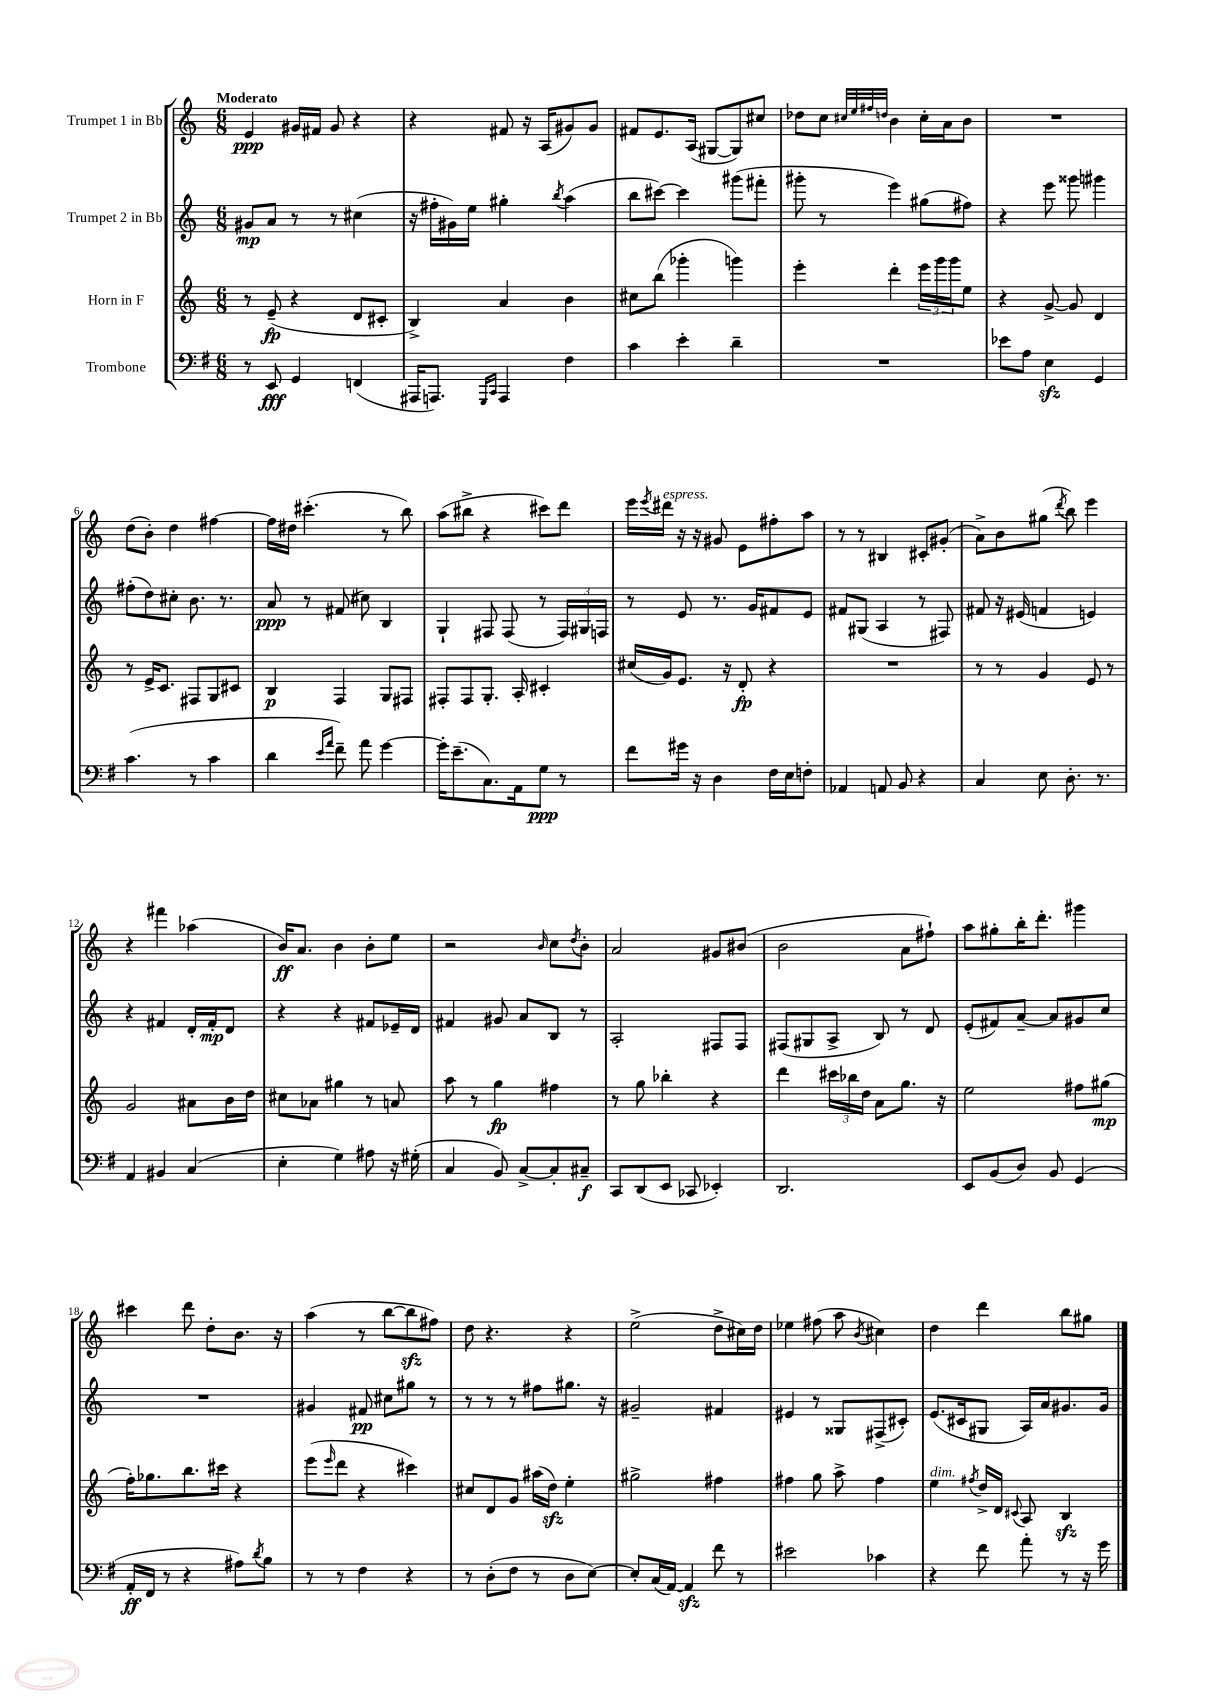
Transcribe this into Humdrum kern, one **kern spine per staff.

**kern	**dynam	**kern	**dynam	**kern	**dynam	**kern	**dynam
*part4	*part4	*part3	*part3	*part2	*part2	*part1	*part1
*staff4	*staff4	*staff3	*staff3	*staff2	*staff2	*staff1	*staff1
*I"Trombone	*	*I"Horn in F	*	*I"Trumpet 2 in Bb	*	*I"Trumpet 1 in Bb	*
*clefF4	*	*clefG2	*	*clefG2	*	*clefG2	*
*k[f#]	*	*k[]	*	*k[]	*	*k[]	*
*M6/8	*	*M6/8	*	*M6/8	*	*M6/8	*
=1	=1	=1	=1	=1	=1	=1	=1
!	!	!	!	!	!	!LO:TX:a:B:t=Moderato	!
8r	.	8r	.	8g#X/L	mp	4e/	ppp
8EE/	fff	(8e~/	fp	8a/J	.	.	.
4GG/	.	4r	.	8r	.	16g#X/LL	.
.	.	.	.	.	.	16f#X/JJ	.
.	.	.	.	8r	.	8g#/	.
(4FFn/	.	8d/L	.	(4cc#X\	.	4r	.
.	.	8c#X'/J	.	.	.	.	.
=2	=2	=2	=2	=2	=2	=2	=2
16AAA#X/KL	.	4B^/)	.	16r	.	4r	.
8.AAAn/J)	.	.	.	16ff#X'\LL	.	.	.
.	.	.	.	16g#X\)	.	.	.
.	.	.	.	16ee\JJ	.	.	.
16qqGGG/LL	.	.	.	.	.	.	.
16qqCC/JJ	.	.	.	.	.	.	.
4AAA/	.	4a/	.	4gg#X'\	.	8f#X/	.
.	.	.	.	.	.	16r	.
.	.	.	.	.	.	(16A/KL	.
.	.	.	.	8qbb/	.	.	.
4F#\	.	4b\	.	(4aa\	.	8g#X/)	.
.	.	.	.	.	.	8g#/J	.
=3	=3	=3	=3	=3	=3	=3	=3
4c\	.	8cc#X\L	.	8bb\L	.	8f#X/L	.
.	.	(8bb\J	.	[8ccc#X\J)	.	8.e/	.
4e'\	.	4ggg-X'\	.	4ccc#\]	.	.	.
.	.	.	.	.	.	(16A/Jk	.
.	.	.	.	.	.	[8G#X/L	.
4d~\	.	4gggn\)	.	(8ggg#X\L	.	8G#/])	.
.	.	.	.	8fff#X'\J	.	8cc#X/J	.
=4	=4	=4	=4	=4	=4	=4	=4
2.r	.	4eee'\	.	8ggg#X'\	.	8dd-X\L	.
.	.	.	.	8r	.	8cc\J	.
.	.	.	.	.	.	32qqcc#X/LLL	.
.	.	.	.	.	.	32qqee/	.
.	.	.	.	.	.	32qqff#X/	.
.	.	.	.	.	.	32qqddn/JJJ	.
.	.	4ddd'\	.	4eee\)	.	4b\	.
.	.	24eee\LL	.	(8gg#X\L	.	16cc#'\LL	.
.	.	24ggg\	.	.	.	.	.
.	.	.	.	.	.	16a\J	.
.	.	24ggg\J	.	.	.	.	.
.	.	8ee\J	.	8ff#X\J)	.	8b\J	.
=5	=5	=5	=5	=5	=5	=5	=5
8e-X\L	.	4r	.	4r	.	2.r	.
8A\J	.	.	.	.	.	.	.
4Ezz\	.	[8g^/	.	8eee\	.	.	.
.	.	8g/]	.	8ggg##X\	.	.	.
4GG/	.	4d/	.	4ggg#X\	.	.	.
!!LO:LB:g=z
=6	=6	=6	=6	=6	=6	=6	=6
(4.c\	.	8r	.	(8ff#X'\L	.	(8dd\L	.
.	.	16e^/KL	.	8dd\)	.	8b'\J)	.
.	.	8.c/J	.	.	.	.	.
.	.	.	.	8cc#X'\J	.	4dd\	.
8r	.	8F#X/L	.	8.b\	.	.	.
4c\	.	8G/	.	.	.	[4ff#X\	.
.	.	.	.	8.r	.	.	.
.	.	8c#X/J	.	.	.	.	.
=7	=7	=7	=7	=7	=7	=7	=7
4d\	.	4B/	p	8a/	ppp	16ff#\LL]	.
.	.	.	.	.	.	16dd#X\JJ	.
.	.	.	.	8r	.	(4.ccc#X'\	.
16qqe/LL	.	.	.	.	.	.	.
16qqa/JJ	.	.	.	.	.	.	.
8f#~\)	.	4F/	.	(8f#X/	.	.	.
8a\	.	.	.	8cc#X\)	.	.	.
[4g\	.	8G/L	.	4B/	.	8r	.
.	.	8F#X/J	.	.	.	8bb\)	.
=8	=8	=8	=8	=8	=8	=8	=8
16g'\KL]	.	8F#X'/L	.	4G`/	.	(8aa\L	.
(8.e~\	.	.	.	.	.	.	.
.	.	8F#/	.	.	.	8bb#X^\J	.
8.C\)	.	8.G'/J	.	8F#X/	.	4r	.
.	.	.	.	(8F#/	.	.	.
16AA\k	.	16A'/	.	.	.	.	.
8G\J	ppp	4c#X'/	.	8r	.	8ccc#X\L)	.
8r	.	.	.	24F#/LL)	.	8ddd\J	.
.	.	.	.	24G#X/	.	.	.
.	.	.	.	24Fn/JJ	.	.	.
=9	=9	=9	=9	=9	=9	=9	=9
8f#\L	.	(16cc#X/LL	.	8r	.	16eee\LL	.
.	.	.	.	.	.	8qeee/	.
!	!	!	!	!	!	!LO:TX:a:i:t=espress.	!
.	.	16g/J)	.	.	.	16ddd#X\JJ	.
16g#X\Jk	.	8.e/J	.	8e/	.	16r	.
16r	.	.	.	.	.	16r	.
4D\	.	.	.	8.r	.	8g#X/	.
.	.	16r	.	.	.	.	.
.	.	8d'/	fp	.	.	8e\L	.
.	.	.	.	16g/KL	.	.	.
16F#\LL	.	4r	.	8f#X/	.	8ff#X'\	.
16E\J	.	.	.	.	.	.	.
8Fn'\J	.	.	.	8e/J	.	8aa\J	.
=10	=10	=10	=10	=10	=10	=10	=10
4AA-X/	.	2.r	.	8f#X/L	.	8r	.
.	.	.	.	(8G#X/J	.	8r	.
8AAn/	.	.	.	4A/	.	4B#X/	.
8BB/	.	.	.	.	.	.	.
4r	.	.	.	8r	.	8c#X'/L	.
.	.	.	.	8F#X/)	.	(8g#X'/J	.
=11	=11	=11	=11	=11	=11	=11	=11
4C/	.	8r	.	8f#X/	.	8a^\L)	.
.	.	8r	.	16r	.	8b\	.
.	.	.	.	(16e#X/	.	.	.
8E\	.	4g/	.	4fn/	.	(8gg#X\J	.
.	.	.	.	.	.	8qddd/	.
8.D'\	.	.	.	.	.	8bb\)	.
.	.	8e/	.	4en/)	.	4eee\	.
8.r	.	.	.	.	.	.	.
.	.	8r	.	.	.	.	.
!!LO:LB:g=z
=12	=12	=12	=12	=12	=12	=12	=12
4AA/	.	2g/	.	4r	.	4r	.
4BB#X/	.	.	.	4f#X/	.	4fff#X\	.
(4C/	.	8a#X\L	.	16d'/LL	.	(4aa-X\	.
.	.	.	.	16f#'/J	mp	.	.
.	.	16b\L	.	8d/J	.	.	.
.	.	16dd\JJ	.	.	.	.	.
=13	=13	=13	=13	=13	=13	=13	=13
4E'\	.	8cc#X\L	.	4r	.	16b/KL)	ff
.	.	.	.	.	.	8.a/J	.
.	.	8a-X\J	.	.	.	.	.
4G\)	.	4gg#X\	.	4r	.	4b\	.
8A#X\	.	8r	.	8f#X/L	.	8b'\L	.
16r	.	8an/	.	16e-X~/L	.	8ee\J	.
(16G#X'\	.	.	.	16d/JJ	.	.	.
=14	=14	=14	=14	=14	=14	=14	=14
4C/	.	8aa\	.	4f#X/	.	2r	.
.	.	8r	.	.	.	.	.
8BB/)	.	4gg\	fp	8g#X/	.	.	.
[8C^/L	.	.	.	8a/L	.	.	.
.	.	.	.	.	.	16qqb/	.
8C'/]	.	4ff#X\	.	8B/J	.	8cc\L	.
.	.	.	.	.	.	8qdd/	.
8C#X~/J	f	.	.	8r	.	8b'\J	.
=15	=15	=15	=15	=15	=15	=15	=15
8CC/L	.	8r	.	2A'/	.	2a/	.
(8DD/	.	8gg\	.	.	.	.	.
8EE/J	.	4bb-X'\	.	.	.	.	.
8CC-X/	.	.	.	.	.	.	.
4EE-X'/)	.	4r	.	8F#X/L	.	8g#X/L	.
.	.	.	.	8F#/J	.	(8b#X/J	.
=16	=16	=16	=16	=16	=16	=16	=16
2.DD/	.	4ddd\	.	(8F#X/L	.	2b\	.
.	.	.	.	8G#X/	.	.	.
.	.	24ccc#X\LL	.	8A^/J	.	.	.
.	.	24bb-X\	.	.	.	.	.
.	.	24dd\JJ	.	.	.	.	.
.	.	8a\L	.	8B/)	.	.	.
.	.	8.gg\J	.	8r	.	8a\L	.
.	.	.	.	8d/	.	8ff#X`\J)	.
.	.	16r	.	.	.	.	.
=17	=17	=17	=17	=17	=17	=17	=17
8EE/L	.	2ee\	.	(8e'/L	.	8aa\L	.
(8BB/	.	.	.	8f#X/)	.	8gg#X'\	.
8D/J)	.	.	.	[8a~/J	.	16bb'\K	.
.	.	.	.	.	.	8.ddd'\J	.
8BB/	.	.	.	8a/L]	.	.	.
(4GG/	.	8ff#X\L	.	8g#X/	.	4ggg#X\	.
.	.	(8gg#X\J	mp	8cc/J	.	.	.
!!LO:LB:g=z
=18	=18	=18	=18	=18	=18	=18	=18
16AA'/LL	ff	16ff'\KL)	.	2.r	.	4ccc#X\	.
16FF#/JJ	.	8.gg-X\	.	.	.	.	.
8r	.	.	.	.	.	.	.
4r	.	8.bb\	.	.	.	8ddd\	.
.	.	.	.	.	.	8dd'\L	.
.	.	16ccc#X\Jk	.	.	.	.	.
8A#X\L)	.	4r	.	.	.	8.b\J	.
8qd/	.	.	.	.	.	.	.
8B\J	.	.	.	.	.	.	.
.	.	.	.	.	.	16r	.
=19	=19	=19	=19	=19	=19	=19	=19
8r	.	(8eee\L	.	4g#X/	.	(4aa\	.
.	.	16qqeee/	.	.	.	.	.
8r	.	8ddd\J	.	.	.	.	.
4F#\	.	4r	.	8f#X/	pp	8r	.
.	.	.	.	8cc#X\L	.	[8bb\L	.
4r	.	4ccc#X\)	.	8gg#X\J	.	8bbzz\]	.
.	.	.	.	8r	.	8ff#X\J)	.
=20	=20	=20	=20	=20	=20	=20	=20
8r	.	8cc#X/L	.	8r	.	8dd\	.
(8D'\L	.	8d/	.	8r	.	4.r	.
8F#\J	.	8g/J	.	8r	.	.	.
8r	.	(16aa#X\LL	.	8ff#X\L	.	.	.
.	.	16ddzz\JJ)	.	.	.	.	.
8D\L	.	4ee'\	.	8.gg#X\J	.	4r	.
[8E\J)	.	.	.	.	.	.	.
.	.	.	.	16r	.	.	.
=21	=21	=21	=21	=21	=21	=21	=21
8E'/L]	.	2gg#X^\	.	2g#X~/	.	(2ee^\	.
(16C/L	.	.	.	.	.	.	.
[16AA/JJ)	.	.	.	.	.	.	.
4AAzz/]	.	.	.	.	.	.	.
8f#\	.	4ff#X\	.	4f#X/	.	8dd^\L	.
8r	.	.	.	.	.	16cc#X\L)	.
.	.	.	.	.	.	16dd\JJ	.
=22	=22	=22	=22	=22	=22	=22	=22
2e#X\	.	4ff#X\	.	4e#X/	.	4ee-X\	.
.	.	8gg\	.	8r	.	(8ff#X\	.
.	.	8aa^\	.	8G##X/L	.	8aa\	.
.	.	.	.	.	.	8qb/	.
4c-X\	.	4ff#\	.	(8F#X^/	.	4cc#X\)	.
.	.	.	.	8c#X'/J)	.	.	.
=23	=23	=23	=23	=23	=23	=23	=23
!	!	!LO:TX:a:i:t=dim.	!	!	!	!	!
4r	.	4ee\	.	(8.e/L	.	4dd\	.
.	.	.	.	16c#X/k	.	.	.
.	.	8qff#X/	.	.	.	.	.
8f#\	.	16dd^/LL	.	8G#X/J	.	4ddd\	.
.	.	16d/JJ	.	.	.	.	.
.	.	8qqc#X/	.	.	.	.	.
8a'\	.	8A/	.	16A/LL)	.	.	.
.	.	.	.	16a/J	.	.	.
8r	.	4Bzz/	.	8.g#X/	.	8bb\L	.
16r	.	.	.	.	.	8gg#X\J	.
16g\	.	.	.	16g#/Jk	.	.	.
==	==	==	==	==	==	==	==
*-	*-	*-	*-	*-	*-	*-	*-
